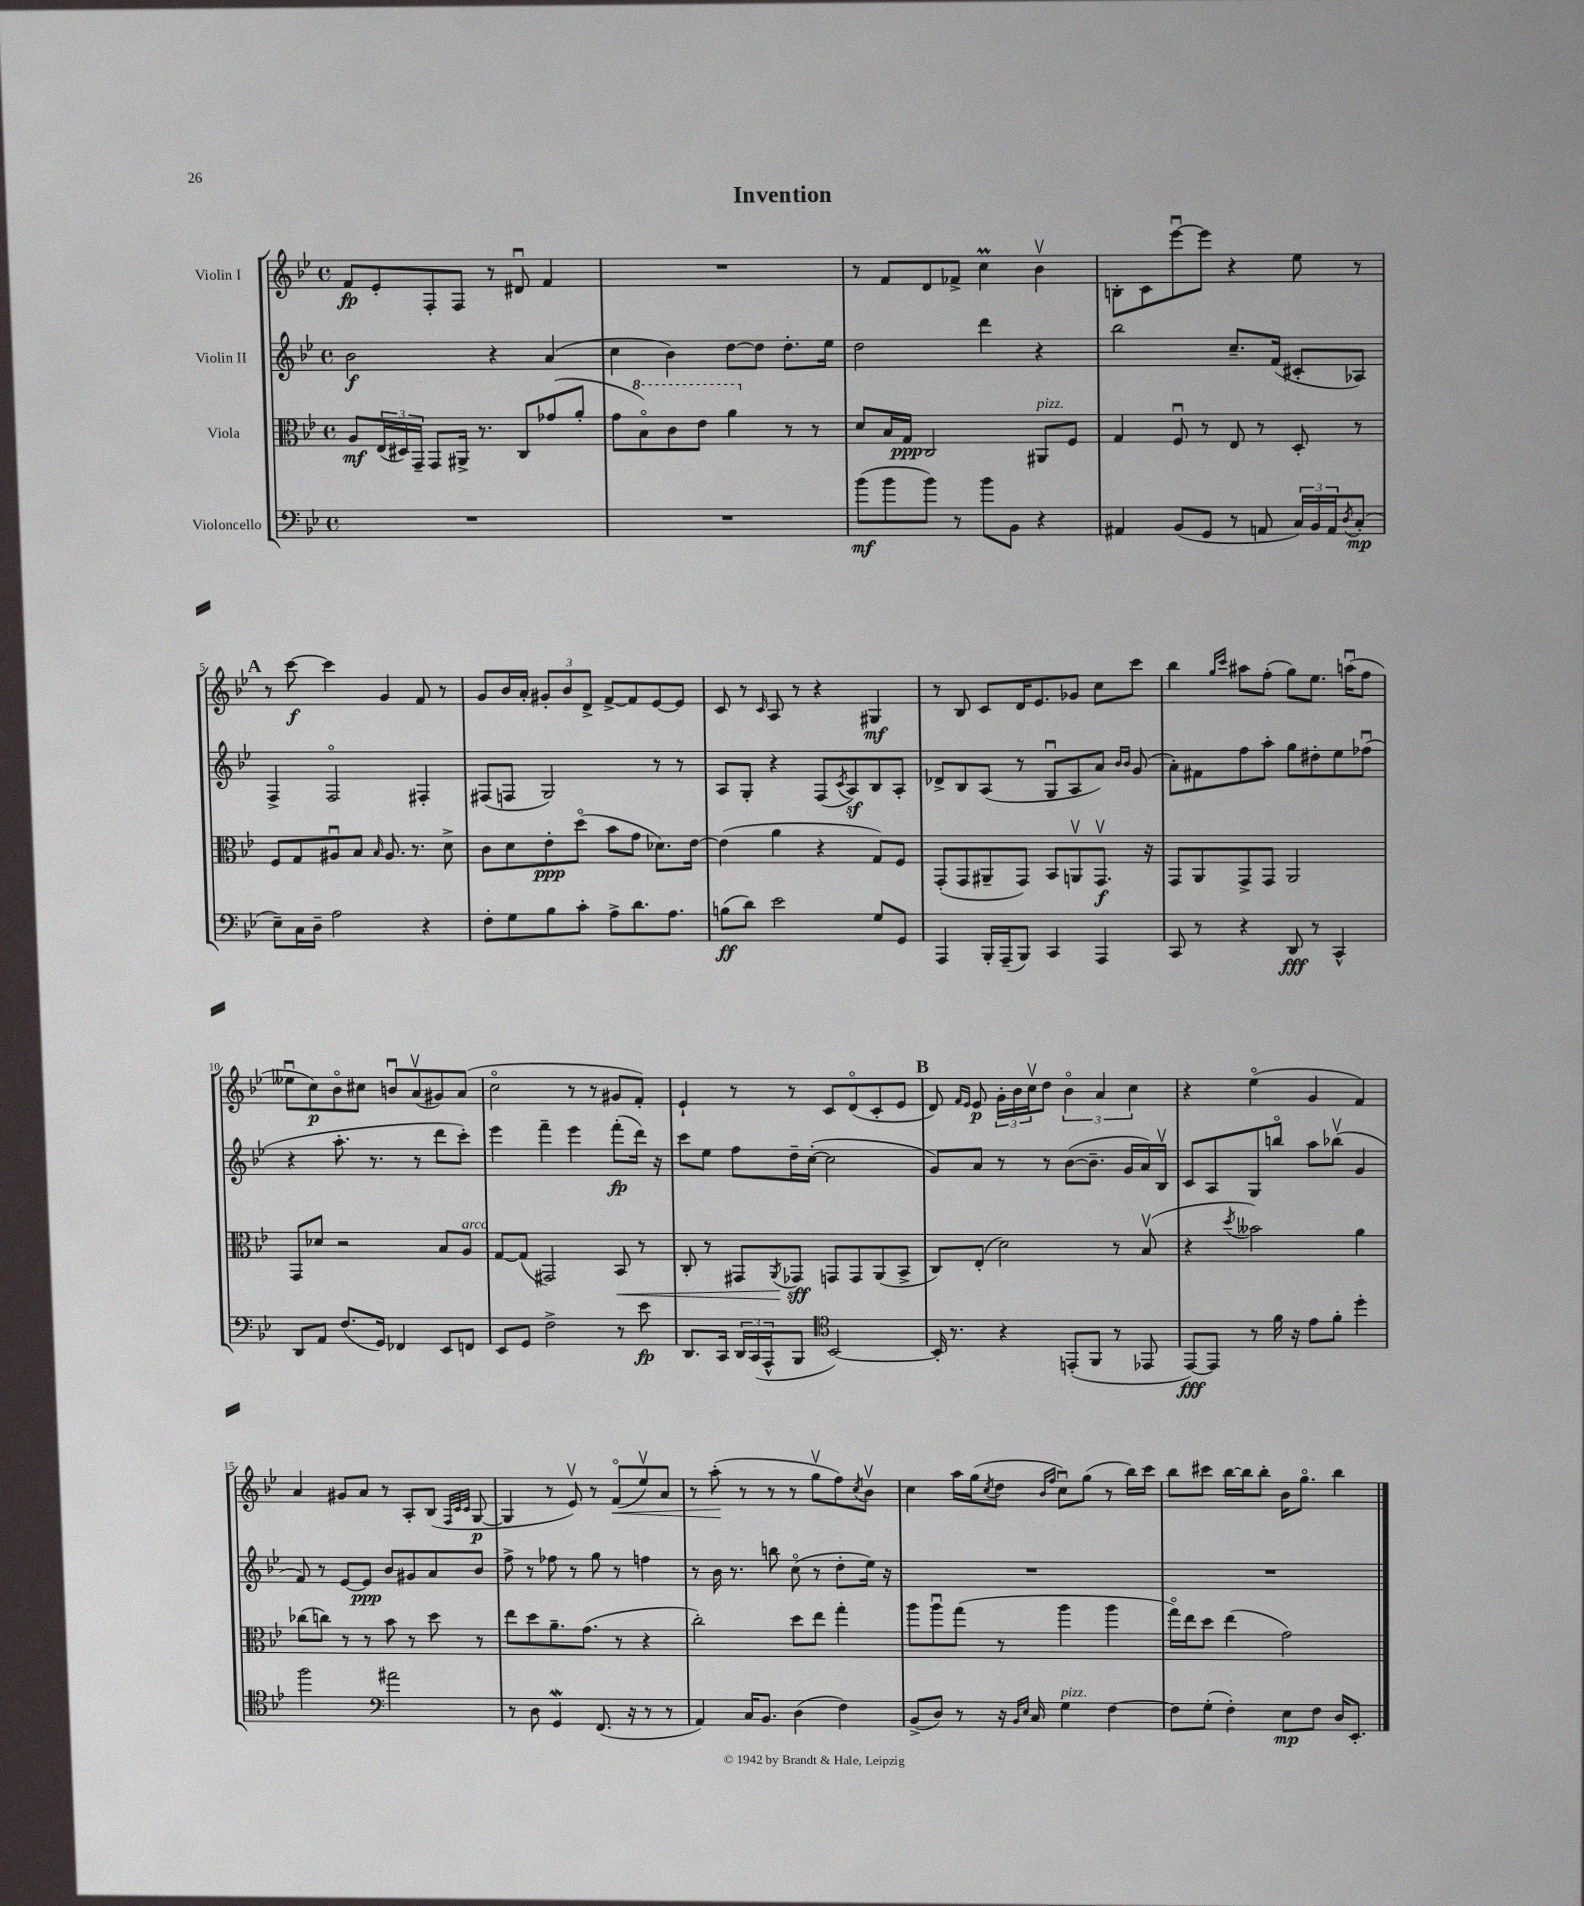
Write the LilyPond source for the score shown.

\header { title = "Invention" }
<<
\new StaffGroup <<
\new Staff = "s0" \with { instrumentName = "Violin I" } {
    \clef treble \key bes \major \defaultTimeSignature \time 4/4
    f'8\fp ees'8-. f8-. f8 r8 dis'8\downbow f'4 |
    R1 |
    r8 f'8 d'8 fes'8-> c''4\prall bes'4\upbow |
    b8-. c'8 ees'''8~\downbow ees'''8 r4 ees''8 r8 |
    \mark \markup { \bold "A" } r8 c'''8~\f c'''4 g'4 f'8 r8 |
    g'8 bes'16 a'16-. \tuplet 3/2 { gis'8-. bes'8 d'8-> } f'8~-> f'8 ees'8~ ees'8 |
    c'8 r8 \grace { c'16 } a8 r8 r4 gis4\mf |
    r8 bes8 c'8 d'16 ees'8. ges'8 c''8 c'''8 |
    bes''4 \grace { g''16 c'''16 } ais''8 f''8-.( g''8) ees''8. a''16\downbow( f''8 |
    eeses''8\downbow c''8\p) bes'8\flageolet cis''8 b'8\downbow a'8\upbow( gis'8) a'8( |
    c''2\flageolet r8 r8 gis'8 f'8-.) |
    ees'4-! r8 r8 c'8 d'8\flageolet( c'8-. ees'8 |
    \mark \markup { \bold "B" } d'8) \grace { f'16 ees'16 } ees'8\p \tuplet 3/2 { g'16-. bes'16 c''16\upbow } d''8 \tuplet 3/2 { bes'4\flageolet a'4 c''4 } |
    r4 ees''4\flageolet( g'4 f'4) |
    a'4 gis'8 a'8 r8 a8-. bes8( \grace { f32 c'32 c'32 } g8~\p |
    g4 r8 ees'8\upbow) r8 f'8\flageolet\<( ees''8\upbow) a'8 |
    r8 a''8-.\!( r8 r8 r8 g''8\upbow f''8) \acciaccatura { c''8 } bes'8\upbow |
    c''4 a''16 g''16( \acciaccatura { c''8 } d''8 \grace { bes'16 f''16 } c''8\downbow) g''8( r8 bes''16) c'''16 |
    bes''8 cis'''8 bes''16~ bes''16 bes''8-. bes'16 g''8.\flageolet bes''4 \bar "|." |
}
\new Staff = "s1" \with { instrumentName = "Violin II" } {
    \clef treble \key bes \major \defaultTimeSignature \time 4/4
    bes'2\f r4 a'4( |
    c''4 bes'4) d''8~ d''8 d''8.-. ees''16 |
    d''2 d'''4 r4 |
    bes''2 c''8.-- f'16( cis'8-. aes8) |
    \mark \markup { \bold "A" } f4-> f2\flageolet fis4-. |
    fis8( f8 g2) r8 r8 |
    a8 g8-. r4 f8( \acciaccatura { c'8 } a8\sf) bes8 a8-. |
    des'8-> bes8 a8( r8 g8\downbow a8 a'8) \grace { bes'16 bes'16 } g'8( |
    a'8-.) fis'8 f''8 a''8-. g''8 dis''8-. ees''8 fes''8\downbow( |
    r4 a''8.-. r8. r8 d'''8 c'''8-.) |
    ees'''4 f'''4-- ees'''4 f'''8-.\fp( d'''16) r16 |
    c'''8 ees''8 f''8 d''16-- c''16~-.( c''2 |
    \mark \markup { \bold "B" } g'8) a'8 r8 r8 bes'8~( bes'8.-- g'16 a'16) bes16\upbow |
    c'8 a8 g8 b''8\flageolet a''8 bes''8\upbow( g'4 |
    f'8) r8 ees'8~ ees'8\ppp bes'8 gis'8 a'8 bes'8 |
    f''8-> r8 fes''8 r8 g''8 r8 f''4 |
    r8 bes'16 r8. b''8 c''8\flageolet( r8 d''8-. ees''16) r16 |
    R1 |
    R1 \bar "|." |
}
\new Staff = "s2" \with { instrumentName = "Viola" } {
    \clef alto \key bes \major \defaultTimeSignature \time 4/4
    a8\mf \tuplet 3/2 { ees16( dis16) g,16-- } g,8 ais,16-> r8. c8 ges'8( a'8-. |
    g'8 \ottava #1 bes'8\flageolet) c''8 ees''8 a''4 \ottava #0 r8 r8 |
    d'8 bes16 g16\ppp c2 ais,8^\markup { \italic "pizz." } f8 |
    g4 f8\downbow r8 ees8 r8 d8-. r8 |
    \mark \markup { \bold "A" } f8 g8 ais8\downbow bes8 \grace { bes16 } ais8. r8. d'8-> |
    c'8 d'8 ees'8-.\ppp d''8\flageolet( bes'8 g'8 des'8.) ees'16~ |
    ees'4( a'4 r4 g8) f8 |
    g,8-.( g,8 ais,8-- g,8) bes,8 a,8\upbow g,8.\upbow\f r16 |
    g,8 a,8 g,8-> g,8 a,2 |
    g,8 des'8 r2 bes8 a8^\markup { \italic "arco" } |
    g8~ g8( gis,2) bes,8\< r8 |
    c8-. r8 gis,8 \acciaccatura { a,8 } ges,8\sff\! g,8 g,8 a,8( bes,8-> |
    \mark \markup { \bold "B" } c8) ees8-.( d'2) r8 bes8\upbow( |
    r4 \acciaccatura { d''8 } beses'2) a'4 |
    ces''8( c''8) r8 r8 bes'8 r8 d''8 r8 |
    ees''8 d''8 a'8.-- g'8.( r8 r4 |
    c''2-.) d''8 ees''8 g''4-. |
    a''8 a''8\downbow g''8( r8 a''4 a''4 |
    g''16\flageolet) ees''16 d''8 ees''4( g'2) \bar "|." |
}
\new Staff = "s3" \with { instrumentName = "Violoncello" } {
    \clef bass \key bes \major \defaultTimeSignature \time 4/4
    R1 |
    R1 |
    bes'8\mf( bes'8 bes'8) r8 bes'8 bes,8 r4 |
    ais,4 bes,8( g,8 r8 a,8 \tuplet 3/2 { c16) bes,16 a,16 } \acciaccatura { d8 } c8-.\mp( |
    \mark \markup { \bold "A" } ees8--) c16 d16-- a2 r4 |
    f8-. g8 bes8 c'8-. a8-> d'8. a8. |
    b8\ff( d'8) ees'2 g8 g,8 |
    a,,4 bes,,16-. a,,16--( bes,,8) c,4 a,,4 |
    c,8 r8 r4 d,8\fff r8 c,4-^ |
    d,8 a,8 f8.( g,16) fes,4 ees,8 f,8 |
    ees,8 g,8 f2-> r8 ees'8\fp |
    d,8. c,16 \tuplet 3/2 { d,16 c,16( a,,16-^ } bes,,8 \clef tenor bes,2~) |
    \mark \markup { \bold "B" } bes,16-. r8. r4 e,8-.( f,8 r8 ees,8 |
    ees,8~\fff) ees,8 r8 f'16 r16 ees'8 f'8-. d''4-. |
    f''2 \clef bass ais'2 |
    r8 d8 g,4\mordent f,8.( r16 r8 r8 |
    a,4) c16 bes,8. d4( f4) |
    bes,8->( d8) r8 r16 \grace { bes,16 ees16 } c16 g4^\markup { \italic "pizz." } f4~ |
    f8 g8-.( f4-.) ees8\mp f8 d16 ees,8.-. \bar "|." |
}
>>
>>
